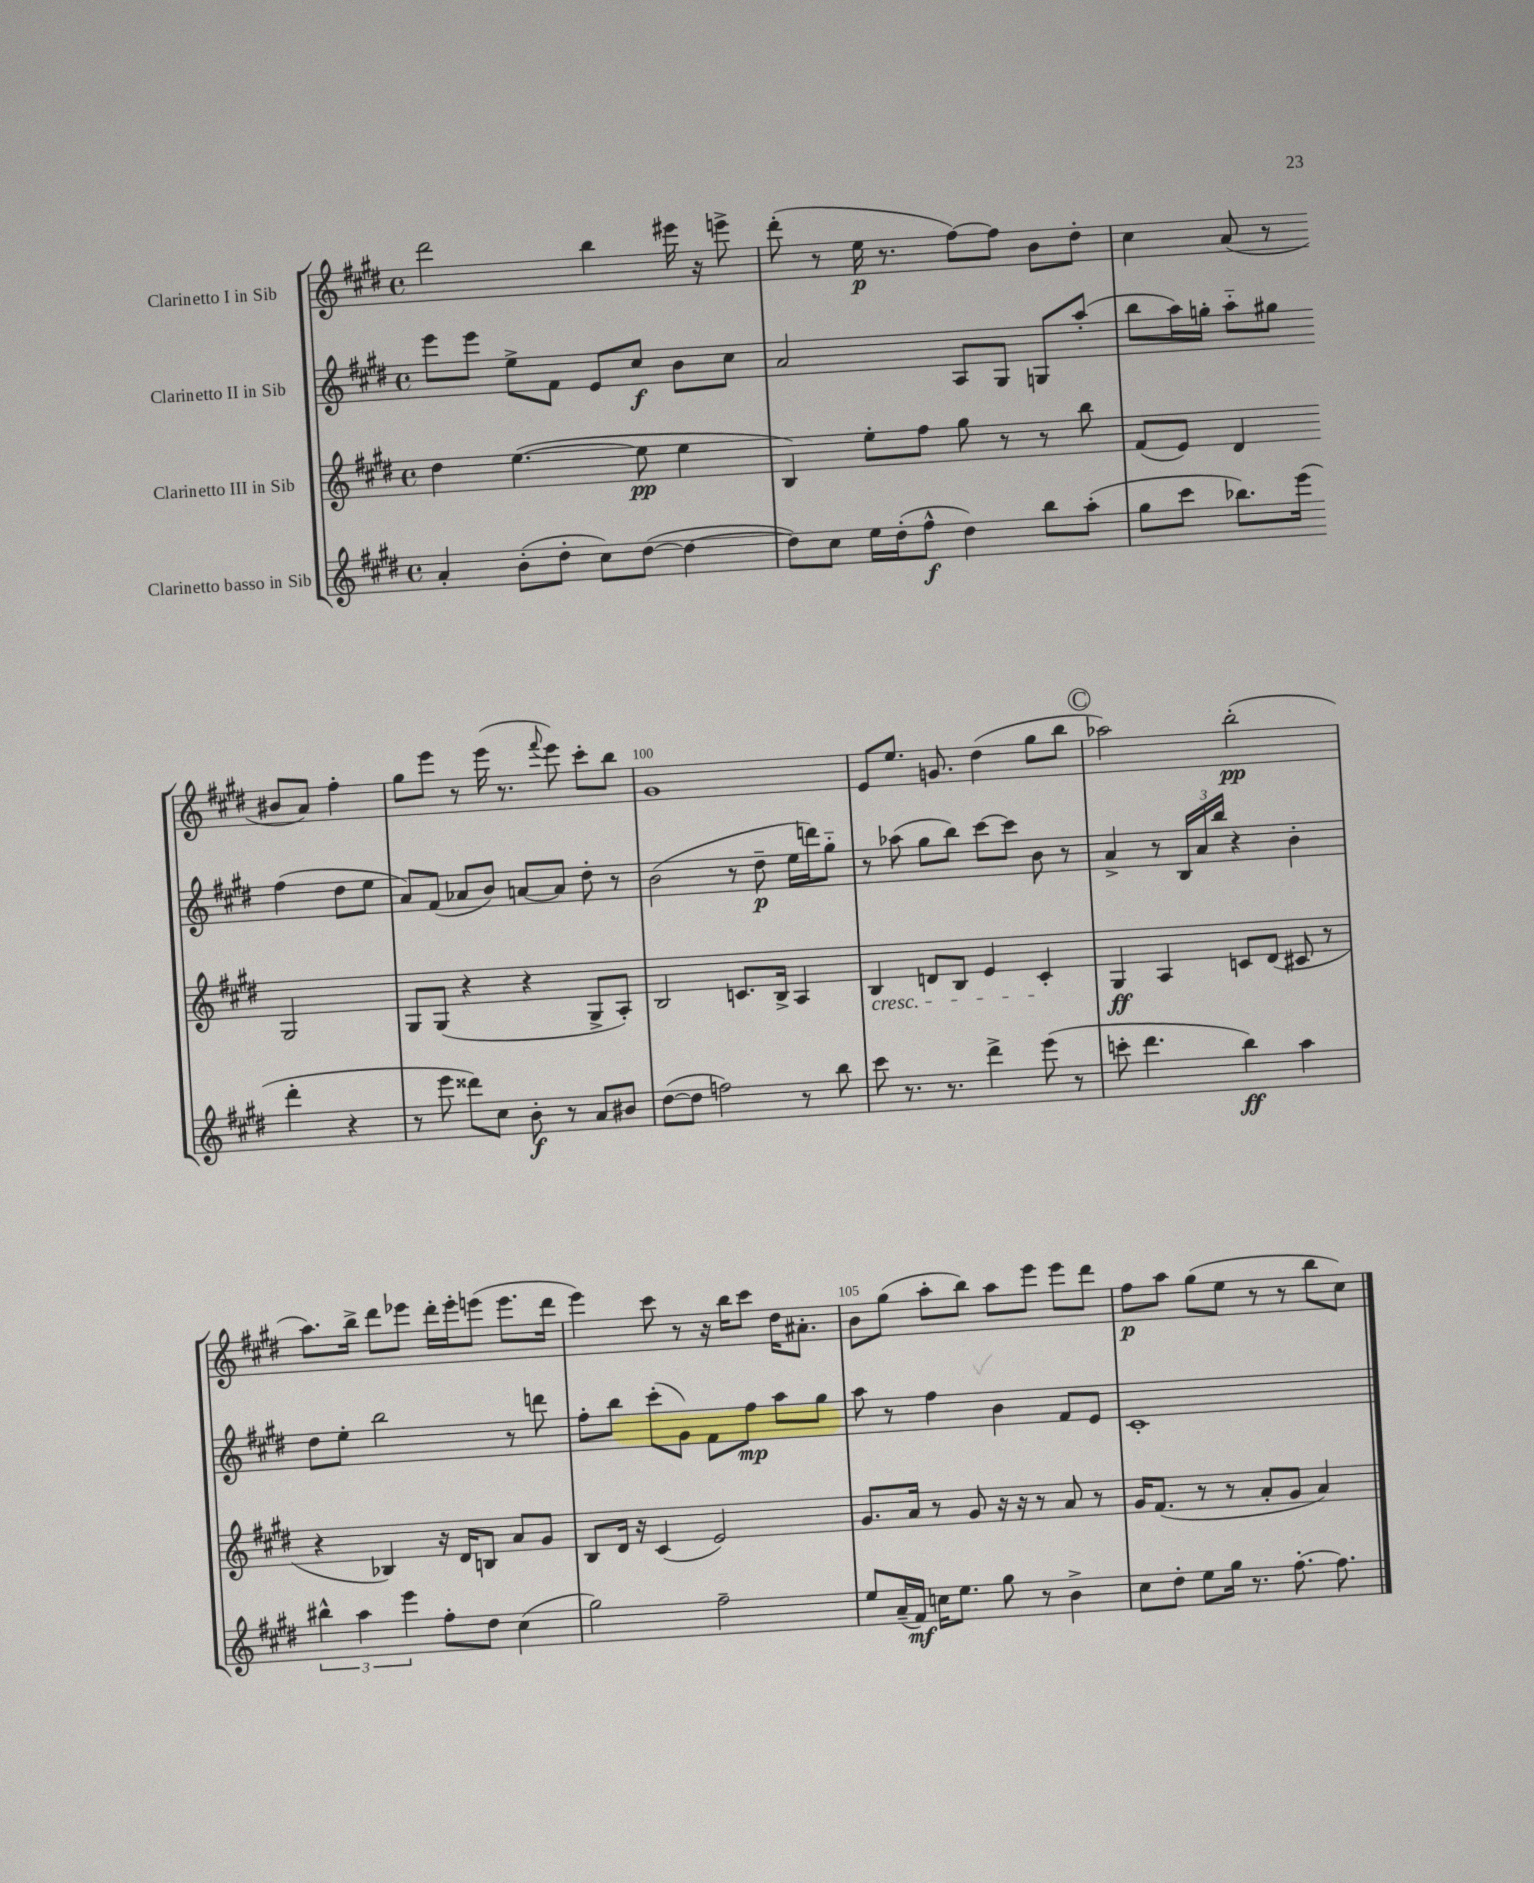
<<
\new StaffGroup <<
\new Staff = "s0" \with { instrumentName = "Clarinetto I in Sib" } {
    \clef treble \key e \major \defaultTimeSignature \time 4/4
    \autoBeamOff dis'''2 b''4 eis'''16 r16 e'''8-> |
    dis'''8-.( r8 e''16\p r8. fis''8[~) fis''8] b'8[ dis''8]-. |
    cis''4 a'8( r8 bis'8[ a'8]) fis''4-. |
    gis''8[ e'''8] r8 e'''16( r8. \appoggiatura { fis'''8 } e'''8) cis'''8[-. b''8] |
    gis'1 |
    e'8[ e''8.] g'8. dis''4( gis''8[ b''8] |
    \mark \markup { \circle "C" } aes''2) b''2-.\pp( |
    a''8.[) b''16]-> dis'''8[ ees'''8] dis'''16[-. ees'''16-. e'''8]( e'''8.[ dis'''16] |
    e'''4) cis'''8 r8 r16 b''16[ cis'''8] dis''16[ ais'8.]-. |
    b'8[ gis''8]( a''8[-. b''8]) a''8[ e'''8] e'''8[ dis'''8] |
    fis''8[\p a''8] gis''8[( e''8] r8 r8 b''8[ cis''8]) \bar "|." |
}
\new Staff = "s1" \with { instrumentName = "Clarinetto II in Sib" } {
    \clef treble \key e \major \defaultTimeSignature \time 4/4
    \autoBeamOff e'''8[ e'''8] e''8[-> fis'8] e'8[ cis''8]\f b'8[ cis''8] |
    a'2 a8[ gis8] g8[ a''8]-.( |
    b''8[ a''16) g''16]-. a''8[-_ gis''8] fis''4( dis''8[ e''8] |
    a'8[) fis'8]( aes'8[ b'8]) a'8[~ a'8] dis''8-. r8 |
    b'2( r8 dis''8--\p e''16[ d'''16) gis''8]-_ |
    r8 aes''8( gis''8[ b''8]) cis'''8[~ cis'''8] b'8 r8 |
    \mark \markup { \circle "C" } a'4-> r8 \tuplet 3/2 { b16[ a'16 b''16] } r4 b'4-. |
    dis''8[ e''8]-. b''2 r8 d'''8 |
    fis''8[-. b''8] cis'''8[-.( gis'8]) fis'8[ fis''8]\mp a''8[ gis''8] |
    a''8 r8 fis''4 b'4 fis'8[ e'8] |
    cis'1-. \bar "|." |
}
\new Staff = "s2" \with { instrumentName = "Clarinetto III in Sib" } {
    \clef treble \key e \major \defaultTimeSignature \time 4/4
    \autoBeamOff dis''4 e''4.~( e''8\pp e''4 |
    b4) e''8[-. fis''8] gis''8 r8 r8 b''8 |
    fis'8[( e'8]) dis'4 gis2 |
    gis8[ gis8]( r4 r4 gis8[-> a8]-.) |
    b2 c'8.[ b16]-> a4 |
    b4\cresc d'8[ b8] e'4 cis'4-.\! |
    \mark \markup { \circle "C" } gis4\ff a4 c'8[ dis'8]( cis'8 r8 |
    r4 bes4) r16 dis'16[ b8] a'8[ gis'8] |
    b8[ dis'16] r16 cis'4( e'2) |
    gis'8.[ a'16] r8 gis'8 r16 r16 r8 a'8 r8 |
    gis'16[ fis'8.]( r8 r8 a'8[-. gis'8] a'4) \bar "|." |
}
\new Staff = "s3" \with { instrumentName = "Clarinetto basso in Sib" } {
    \clef treble \key e \major \defaultTimeSignature \time 4/4
    \autoBeamOff a'4-. b'8[-.( dis''8]-. cis''8[) dis''8]~( dis''4~ |
    dis''8[) cis''8] e''16[ dis''16-.( fis''8]-^\f dis''4) b''8[ a''8]-.( |
    gis''8[ cis'''8] bes''8.[) e'''16]( dis'''4-. r4 |
    r8 e'''8 disis'''8[) cis''8] b'8-.\f r8 a'8[ bis'8] |
    dis''8[~( dis''8] f''2) r8 b''8 |
    cis'''8 r8. r8. dis'''4-> e'''8( r8 |
    \mark \markup { \circle "C" } c'''8-. dis'''4. b''4\ff) a''4 |
    \tuplet 3/2 { bis''4-^ a''4 e'''4 } fis''8[-. dis''8] cis''4( |
    gis''2) fis''2-- |
    e''8[ a'16--( fis'16]\mf) c''16[ e''8.] gis''8 r8 b'4-> |
    cis''8[ dis''8]-. e''8[ gis''16] r8. fis''8.~-. fis''8. \bar "|." |
}
>>
>>
\layout { \context { \Score currentBarNumber = #96 \override BarNumber.break-visibility = ##(#f #t #t) barNumberVisibility = #(every-nth-bar-number-visible 5) } }
